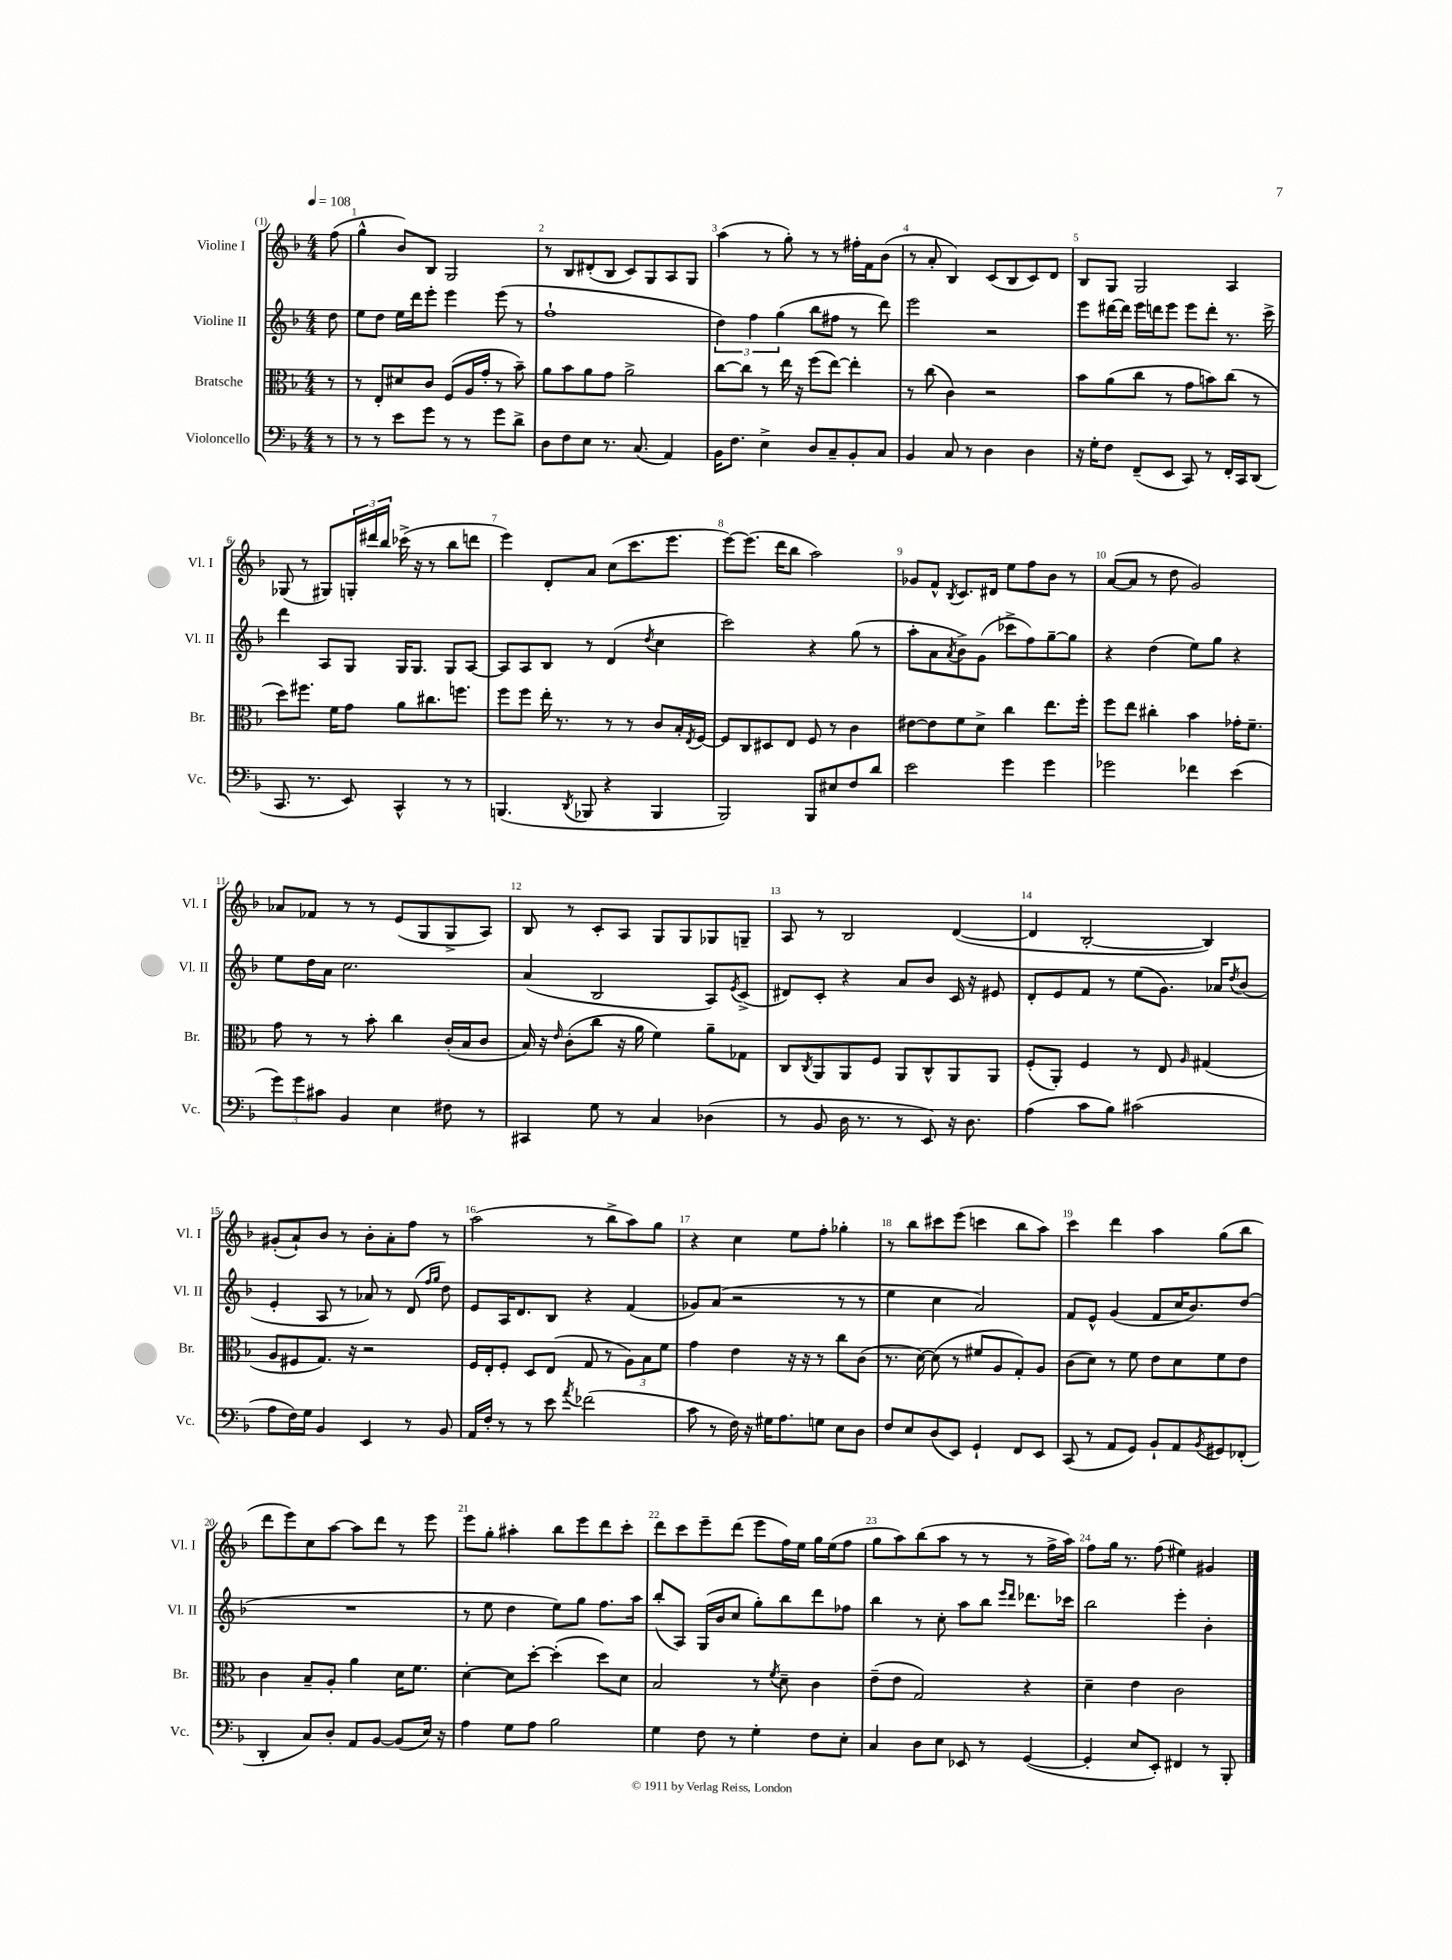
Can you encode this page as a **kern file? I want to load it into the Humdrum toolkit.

**kern	**kern	**kern	**kern
*part4	*part3	*part2	*part1
*staff4	*staff3	*staff2	*staff1
*I"Violoncello	*I"Bratsche	*I"Violine II	*I"Violine I
*I'Vc.	*I'Br.	*I'Vl. II	*I'Vl. I
*clefF4	*clefC3	*clefG2	*clefG2
*k[b-]	*k[b-]	*k[b-]	*k[b-]
*M4/4	*M4/4	*M4/4	*M4/4
*MM108	*MM108	*MM108	*MM108
=	=	=	=
8r	8r	8dd\	(8ff\
=1	=1	=1	=1
8r	8r	8ee\L	4gg^^\
8r	8E'/L	8dd\J	.
8e\L	8d#X/	16ee\LL	8b-/L)
.	.	16ddd\J	.
8g\J	8c/J	8eee'\J	8B-/J
8r	(8F/L	4eee\	2G/
8r	16A/L	.	.
.	16g'/JJ	.	.
8g\L	8r	(8eee\	.
8d^\J	8b-~\)	8r	.
=2	=2	=2	=2
8D\L	8a\L	1ff`	8r
8F\	8b-\	.	8B-/L
8E\J	8a\	.	(8d#X'/
8.r	8g\J	.	8B-/J
.	2a^\	.	8c/L)
(8.C/	.	.	.
.	.	.	8G/
4AA/)	.	.	8A/
.	.	.	8G/J
=3	=3	=3	=3
16BB-\KL	[8cc\L	6dd\)	(4aa\
8.F\J	.	.	.
.	8cc\J]	.	.
.	.	6ff\	.
4E^\	8r	.	8r
.	.	(6gg\	.
.	16ee\	.	8gg'\)
.	16r	.	.
8D/L	(8ff\L	8bb-\L	8r
8C~/	[8ee\J)	8ff#X\J	8r
8BB-'/	4ee'\]	8r	16ff#X'\LL
.	.	.	16f\J
8C/J	.	8ddd\)	(8b-\J
=4	=4	=4	=4
4BB-/	8r	2eee\	8r
.	(8cc\	.	8a'/
8C/	4c\)	.	4B-/)
8r	.	.	.
4D\	2r	2r	(8c/L
.	.	.	8B-/
4D\	.	.	8c/)
.	.	.	8d/J
=5	=5	=5	=5
16r	8b-\L	8eee\L	8B-/L
16G'\KL	.	.	.
8F\J	(8a\	[16ddd#X\L	8G/J
.	.	16ddd#\JJ]	.
(8FF~/L	8cc\J	16eee\LL	2G/
.	.	16dddn\J	.
8EE/J	8r	8eee\J	.
8CC/)	8g\L	8eee\L	.
8r	8bn\)	8ddd'\J	.
16FF'/LL	(8cc\J	8.r	4A/
16CC/J	.	.	.
(8DD/J	8r	.	.
.	.	16ccc^\	.
!!LO:LB:g=z
=6	=6	=6	=6
8.CC/	8dd\L)	4ddd\	(8G-X/
.	8.ff#X\J	.	8r
8.r	.	.	.
.	.	8A/L	8G#X/L)
.	16f\KL	.	.
8EE/)	8g\J	8G/J	24Gn'/L
.	.	.	24ddd#X/
.	.	.	24bb-/JJ
4CC^^/	8a\L	16G/KL	(16ccc-X^\
.	.	8.G/J	16r
.	8.cc#X\	.	8r
8r	.	8G/L	8bb-\L
.	8.ffn\J	.	.
8r	.	[8A/J	8dddn\J
=7	=7	=7	=7
(4.BBBn/	8ff\L	8A/L]	4eee\)
.	8ff\J	8A/	.
.	16ee'\	8B-/J	8d'/L
.	8.r	.	.
8qDD/	.	.	.
8BBB-X/	.	8r	8a/J
4r	8r	(4d/	(8cc\L
.	8r	.	8.ccc\
.	.	8qdd/	.
4BBB-/	8c/L	4cc\	.
.	.	.	8.eee\J
.	16B-'/L	.	.
.	8qE/	.	.
.	[16F/JJ	.	.
=8	=8	=8	=8
2BBB-/)	8F/L]	2ccc\)	[8eee\L)
.	8C/	.	(8.eee\J]
.	8D#X/	.	.
.	.	.	16ddd\KL
.	8E/J	.	8bb-\J
8BBB-/L	8F/	4r	2aa\)
8E#X/	8r	.	.
8F/	4c\	(8gg\	.
8d/J	.	8r	.
=9	=9	=9	=9
2e\	[8e#X\L	8aa'\L	8g-X/L
.	8e#\]	8a\	8f^^/J
.	.	8qa/	8qB-/
.	8f\	8b-^\)	8.c/L
.	8d^\J	(8g\J	.
.	.	.	16d#X/Jk
4g\	4cc\	8ccc-X^\L	8ee\L
.	.	8ff\)	8ff\
4g\	8.ee\L	[8gg~\	8b-\J
.	.	8gg\J]	8r
.	16ff'\Jk	.	.
=10	=10	=10	=10
2g-X\	8ff\L	4r	([8a/L
.	8ee\J	.	8a/J]
.	4cc#X'\	(4dd\	8r
.	.	.	8dd\
4f-X\	4b-\	8ee\L)	2g/)
.	.	8gg\J	.
(4e\	16g-X'\KL	4r	.
.	8.f~\J	.	.
!!LO:LB:g=z
=11	=11	=11	=11
12g\L)	8g\	8ee\L	8a-X/L
12g\	.	.	.
.	8r	16dd\L	8f-X/J
12c#X\J	.	.	.
.	.	16a\JJ	.
4BB-/	8r	2.cc\	8r
.	8b-'\	.	8r
4E\	4cc\	.	(8e/L
.	.	.	8G/
8F#X\	(16c'/LL	.	8G^/
.	16B-/J	.	.
8r	8c/J	.	8A/J)
=12	=12	=12	=12
4CC#X/	16B-/)	(4a/	8B-/
.	16r	.	.
.	16qqe/	.	.
.	(8c'\L	.	8r
8G\	8cc\J	2B-/	8c'/L
8r	16r	.	8A/J
.	16a\	.	.
4C/	4f\)	.	8G/L
.	.	.	8G/
(4D-X\	8a~\L	8A/L)	8G-X/
.	.	8qe/	.
.	8G-X\J	(8c^/J	8Gn~/J
=13	=13	=13	=13
8r	8C/L	8d#X/L)	8A/
.	8qC/	.	.
8BB-/	8AA/	8c'/J	8r
16D\	8AA/	4r	2B-/
8.r	.	.	.
.	8F/J	.	.
8r	8AA/L	8a/L	.
8EE/)	8C^^/	8b-/J	.
16r	8AA/	16c/	([4d/
8.D\	.	16r	.
.	8AA/J	8e#X/	.
=14	=14	=14	=14
(4A\	(8F'/L	8d'/L	4d/]
.	8AA'/J)	8e/	.
8c\L	4F/	8f/J	[2B-'/
8B-\J)	.	8r	.
(2c#X\	8r	(8ee\L	.
.	8E/	8.g\J)	.
.	16qqA/	.	.
.	(4G#X/	.	4B-/])
.	.	16a-X/KL	.
.	.	8qdd/	.
.	.	(8b-/J	.
!!LO:LB:g=z
=15	=15	=15	=15
8A\L	8A/L	4e'/	(8g#X'/L
16F\L)	8F#X/	.	8a`/)
16G\JJ	.	.	.
4BB-/	8.G/J)	8A/	8b-/J
.	.	8r	8r
.	16r	.	.
4EE/	2r	8a-X/)	8b-'\L
.	.	8r	8a'\
8r	.	(8d/	8ff\J
.	.	16qqff/LL	.
.	.	16qqgg/JJ	.
8BB-/	.	8dd\)	8r
=16	=16	=16	=16
16AA/LL	16F/LL	8e/L	(2aa\
16F'/JJ	16E'/J	.	.
8r	8F'/J	16A/K	.
.	.	8.d/	.
8r	8D/L	.	.
8e\	(8E/J	8B-/J	.
8qa/	.	.	.
(2f-X\	8G/	4r	8r
.	8r	.	8bb-^\L
.	12A\L)	(4f/	8aa\)
.	12B-\	.	.
.	.	.	8gg\J
.	12f\J	.	.
=17	=17	=17	=17
8c\	4g\	8g-X/L)	4r
8r	.	(8a/J	.
16F\)	4e\	2r	4cc\
16r	.	.	.
16G#X\KL	.	.	.
8.A\	.	.	.
.	16r	.	8ee\L
.	16r	.	.
8Gn\J	8r	.	8ff'\J
8E\L	8cc\L	8r	4gg-X'\
8D\J	(8c\J	8r	.
=18	=18	=18	=18
8F/L	8.r	4ee\	8r
8E/	.	.	8bb-\L
.	[16d\)	.	.
(8D/	(8d\]	4cc\	8ccc#X\
8EE/J)	8r	.	(8eee\J
4GG`/	8f#X/L	2a/)	4cccn\
.	8A/	.	.
8FF/L	8G'/)	.	8bb-\L
8EE/J	8A/J	.	8aa\J)
=19	=19	=19	=19
(8CC/	(8c\L	8f/L	4ccc\
8r	8d\J)	8e^^/J	.
8AA/L	8r	(4g/	4ddd\
8GG/J)	8f\	.	.
8BB-`/L	8e\L	8f/L	4aa\
8AA/	8d\	16cc/K	.
.	.	8.b-/)	.
8qBB-/	.	.	.
8GG#X/	8f\	.	(8gg\L
(8FF-X'/J	8e\J	(8dd/J	8bb-\J
!!LO:LB:g=z
=20	=20	=20	=20
4DD'/	4c\	1r	8ddd\L
.	.	.	8eee\)
8C/L)	8B-~/L	.	8cc\
8D'/J	8A'/J	.	[8aa\J
8AA/L	4a\	.	8aa\L]
[8BB-/J	.	.	8ddd\J
(8BB-/L]	16d\KL	.	8r
.	8.f\J	.	.
16E/Jk)	.	.	8eee\
16r	.	.	.
=21	=21	=21	=21
4A\	[4d'\	8r	8eee\L
.	.	8ee\	8gg'\J
8G\L	8d\L]	4dd\	4aa#X'\
8A\J	[8dd'\J	.	.
2B-\	(4dd'\]	8ee\L)	8bb-\L
.	.	8gg\J	8eee\
.	8dd\L)	8.ff\L	8ddd\
.	8d\J	.	8ccc'\J
.	.	16aa\Jk	.
=22	=22	=22	=22
4G\	2B-/	(8bb-'/L	8ddd\L
.	.	8A/J)	8ccc\
8F\	.	(16G/LL	8eee~\
.	.	16b-/J	.
8r	.	8cc/J	(8ddd\J
4G'\	8r	8gg'\L)	8eee\L
.	8qf/	.	.
.	8d~\	8bb-\	16ff\L)
.	.	.	16ee\JJ
8F\L	4c\	8ddd\	16gg\LL
.	.	.	(16ee\J
8E'\J	.	8ff-X\J	8ff\J
=23	=23	=23	=23
4C/	(8e~\L	4bb-\	8gg\L
.	8e\J	.	8aa\)
8D\L	2G/)	8r	(8bb-\
8E\J	.	8cc'\	8aa\J
8EE-X/	.	8aa\L	8r
8r	.	8bb-\J	8r
.	.	16qqeee/LL	.
.	.	16qqddd/JJ	.
([4GG/	4r	8.ddd-X\L	8r
.	.	.	16ff^\LL
.	.	16ccc-X\Jk	16aa\JJ)
=24	=24	=24	=24
4GG'/]	4d~\	2bb-\	8ff\L
.	.	.	16gg\Jk
.	.	.	8.r
8E/L	4e\	.	.
8EE'/J)	.	.	(8ff\
4FF#X/	2c\	4eee'\	4ee#X\)
8r	.	4b-'\	4g#X/
8BBB-'/	.	.	.
==	==	==	==
*-	*-	*-	*-
